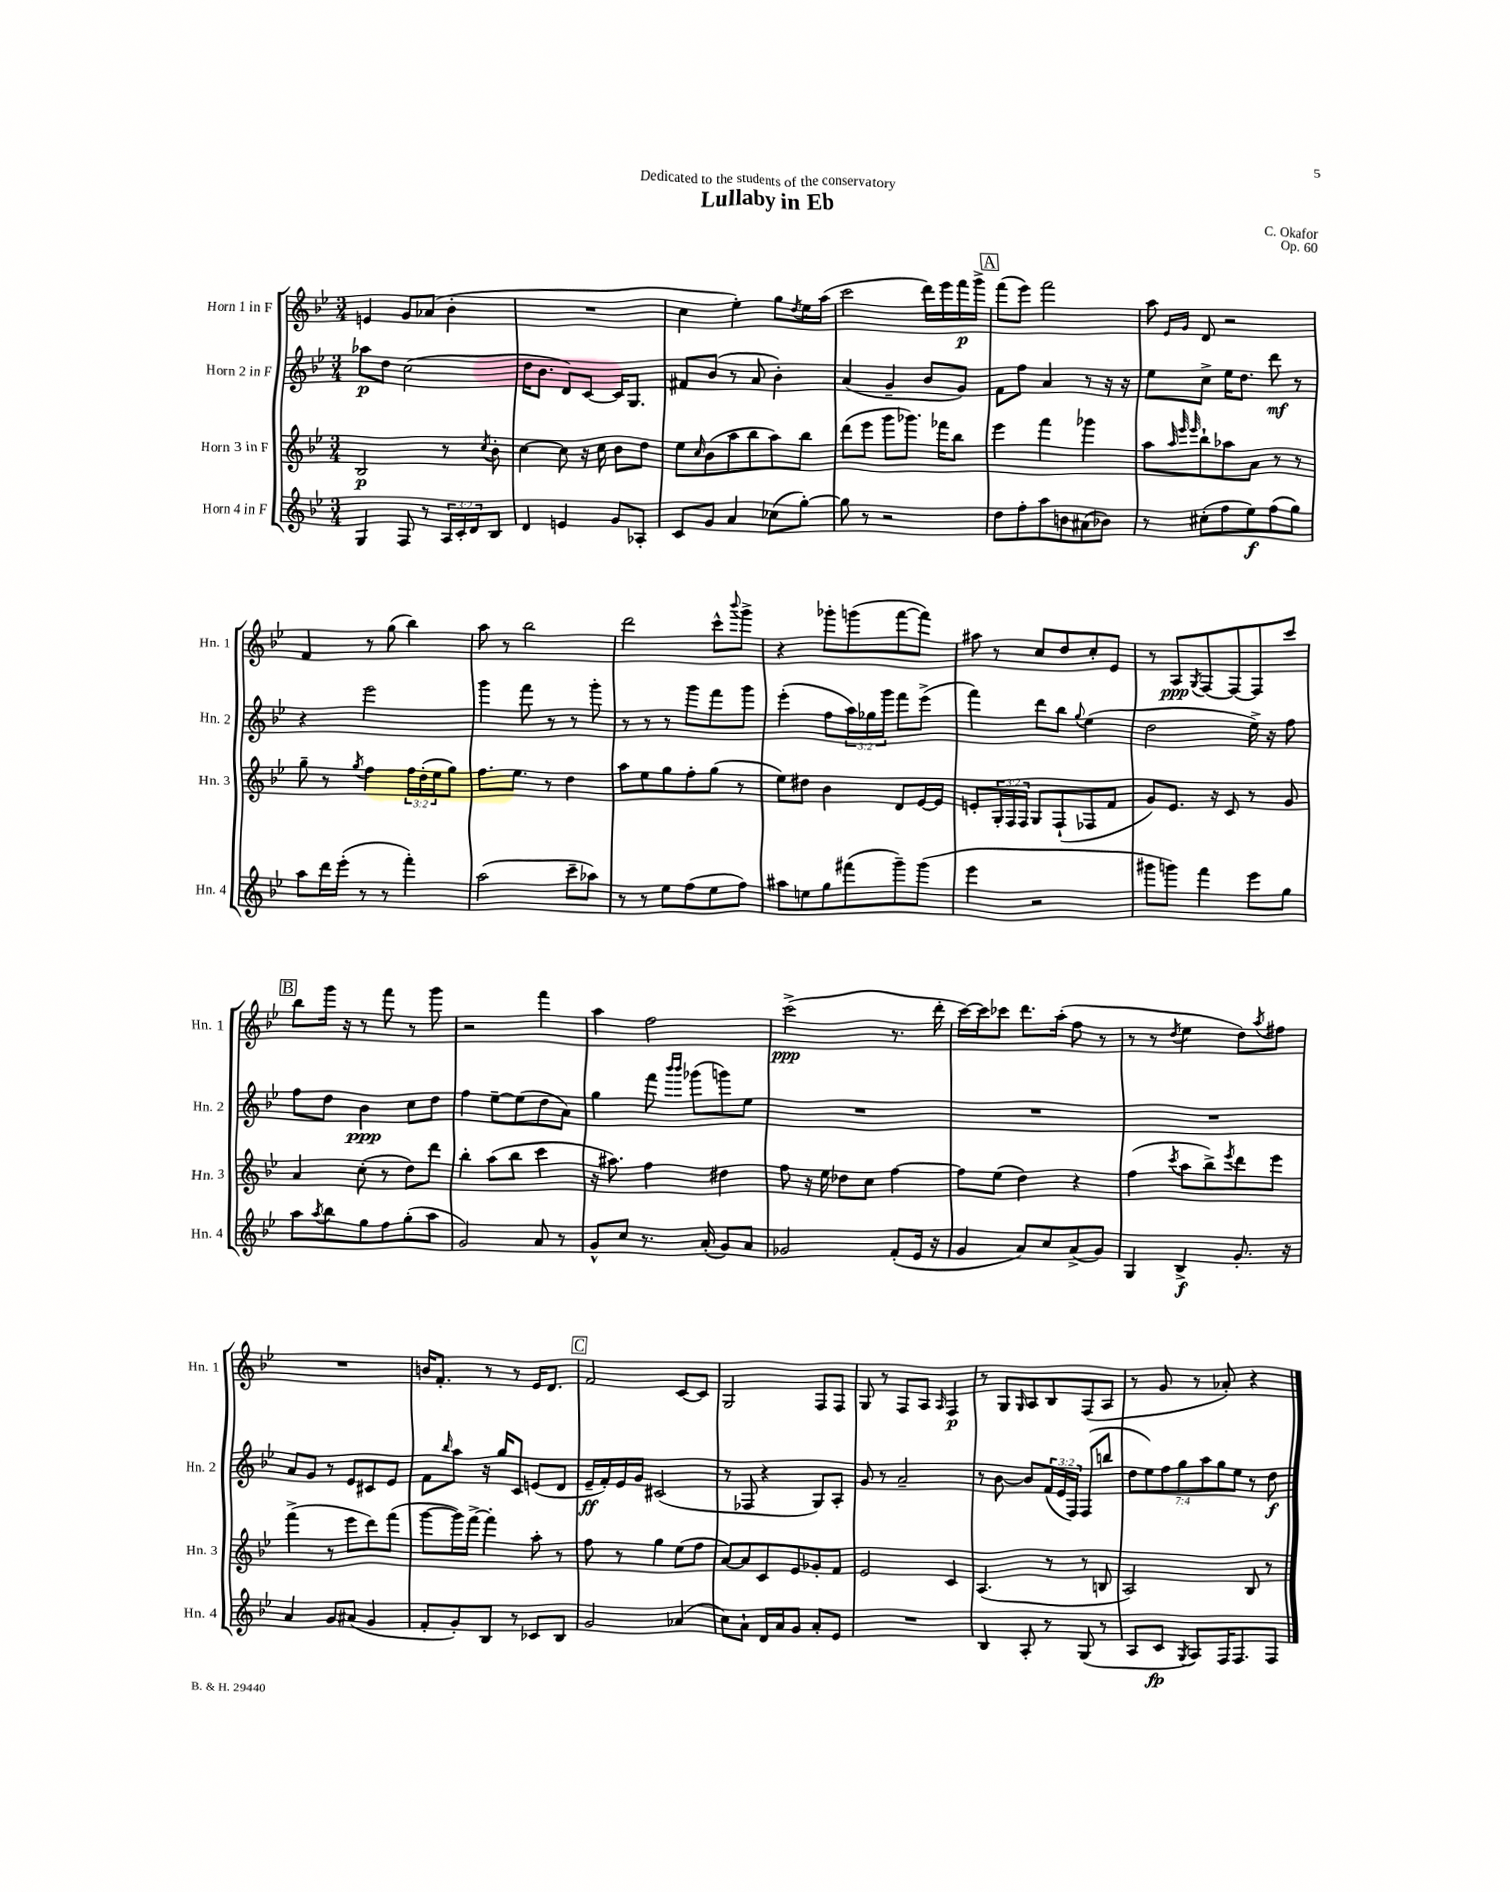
\header { title = "Lullaby in Eb" composer = "C. Okafor" dedication = "Dedicated to the students of the conservatory" opus = "Op. 60" }
<<
\new StaffGroup <<
\new Staff = "s0" \with { instrumentName = "Horn 1 in F" shortInstrumentName = "Hn. 1" } {
    \clef treble \key bes \major \numericTimeSignature \time 3/4
    e'4 g'8 aes'8( bes'4-. |
    R2. |
    c''4 ees''4-.) g''8 \acciaccatura { d''8 } ees''16 a''16( |
    c'''2 d'''16) ees'''16 f'''16\p g'''16-> |
    \mark \markup { \box "A" } f'''8( ees'''8) f'''2 |
    a''8 \grace { ees'16 g'16 } d'8 r2 |
    f'4 r8 g''8( bes''4) |
    a''8 r8 bes''2 |
    d'''2 c'''8-^ \appoggiatura { bes'''8 } g'''8-> |
    r4 ges'''8-. g'''8( f'''8~ f'''8) |
    ais''8 r8 c''8 d''8 c''8-. ees'8 |
    r8 a8\ppp \acciaccatura { g8 } f8~ f8~ f8 c'''8 |
    \mark \markup { \box "B" } bes''8 g'''16 r16 r8 f'''8 r8 g'''8 |
    r2 f'''4 |
    a''4 f''2 |
    c'''2->\ppp( r8. d'''16-. |
    c'''16~) c'''16 ces'''8 d'''8. a''16-.( f''8 r8 |
    r8 r8 \acciaccatura { d''8 } ees''4 d''8) \acciaccatura { a''8 } fis''8 |
    R2. |
    b'16 f'8.-. r8 r8 ees'16 d'8. |
    \mark \markup { \box "C" } f'2 c'8~ c'8 |
    g2 f8 f8 |
    g8 r8 f8 a8 \grace { a16 } f4\p |
    r8 g8 \grace { g16 } a8 bes8 f8( a8 |
    r8 g'8 r8 aes'8-.) r4 \bar "|." |
}
\new Staff = "s1" \with { instrumentName = "Horn 2 in F" shortInstrumentName = "Hn. 2" } {
    \clef treble \key bes \major \numericTimeSignature \time 3/4 \override Staff.TupletNumber.text = #tuplet-number::calc-fraction-text
    aes''8\p d''8 c''2( |
    d''16 bes'8. d'8) c'8~ c'16 g8. |
    fis'8 bes'8( r8 a'8 bes'4-.) |
    a'4( g'4-- bes'8 g'8) |
    \mark \markup { \box "A" } f'8 f''8 a'4 r8 r16 r16 |
    ees''8 c''8-> ees''16 d''8. d'''8\mf r8 |
    r4 ees'''2 |
    g'''4 f'''8 r8 r8 g'''8-. |
    r8 r8 r8 g'''8 f'''8 g'''8 |
    ees'''4-.( f''8 \tuplet 3/2 { a''16) ges''16 g'''16 } f'''8 ees'''8->( |
    f'''4) d'''8 bes''8 \appoggiatura { g''8 } ees''4( |
    d''2 ees''16->) r16 f''8 |
    \mark \markup { \box "B" } f''8 d''8 bes'4\ppp c''8 d''8 |
    f''4 ees''8~-- ees''8( d''8 a'8) |
    g''4 f'''8 \grace { bes'''16 bes'''16 } ges'''8( g'''8) ees''8 |
    R2. |
    R2. |
    R2. |
    a'8 g'8 r8 ees'8 cis'8 ees'8 |
    f'8 \grace { bes''16 } a''8 r16 g''16 c'8 e'8( d'8 |
    \mark \markup { \box "C" } ees'16--\ff f'16-.) ees'16 g'16 cis'2( |
    r8 fes8 r4 g8) a8-. |
    g'8 r8 a'2-- |
    r8 bes'8~ bes'8 \tuplet 3/2 { f'16( ees'16 f16) } f8( b''8 |
    \tuplet 7/4 { d''8 ees''8) f''8 g''8 a''8 g''8 ees''8 } r8 d''8\f \bar "|." |
}
\new Staff = "s2" \with { instrumentName = "Horn 3 in F" shortInstrumentName = "Hn. 3" } {
    \clef treble \key bes \major \numericTimeSignature \time 3/4 \override Staff.TupletNumber.text = #tuplet-number::calc-fraction-text
    bes2\p r8 \acciaccatura { c''8 } bes'8-. |
    c''4~ c''8 r16 c''16 bes'8 d''8 |
    ees''8 \grace { c''16 } bes'8( a''8 bes''8 a''8) bes''8 |
    d'''8( ees'''8 g'''8 ges'''8.) fes'''16 bes''8 |
    \mark \markup { \box "A" } ees'''4 f'''4 ges'''4 |
    a''8 \grace { a''32 ees'''32 ees'''32 } bes''8-! aes''8 a'8 r8 r8 |
    g''8-- r8 \acciaccatura { g''8 } f''4 \tuplet 3/2 { f''16 d''16-.( ees''16 } g''8) |
    f''8. ees''8. r8 d''4 |
    a''8 ees''8 g''8 f''8-. g''8( r8 |
    ees''8) dis''8 bes'4 d'8 ees'16~ ees'16 |
    e'8-. \tuplet 3/2 { g16-. f16 f16 } g8 f8-!( fes8 f'8 |
    g'8) ees'8. r16 c'8 r8 g'8 |
    \mark \markup { \box "B" } a'4 c''8-.( r8 d''8) d'''8 |
    bes''4-. a''8( bes''8 c'''4 |
    r16 ais''8.) f''4 dis''4 |
    f''8 r16 ees''16 des''8 c''8 f''4~ |
    f''8 ees''8( d''4) r4 |
    f''4( \acciaccatura { c'''8 } a''8 bes''8->) \acciaccatura { ees'''8 } d'''8 ees'''8 |
    f'''4->( r8 ees'''8 d'''8) f'''8( |
    g'''8~ g'''16) f'''16~-> f'''4-. a''8-. r8 |
    \mark \markup { \box "C" } f''8 r8 g''4 ees''8( f''8 |
    a'8~) a'8 c'8 ees'8 ges'8-. f'8 |
    ees'2 c'4 |
    a4.( r8 r8 b8 |
    a2) bes8 r8 \bar "|." |
}
\new Staff = "s3" \with { instrumentName = "Horn 4 in F" shortInstrumentName = "Hn. 4" } {
    \clef treble \key bes \major \numericTimeSignature \time 3/4 \override Staff.TupletNumber.text = #tuplet-number::calc-fraction-text
    g4 f8 r8 \tuplet 3/2 { a16 c'16-. d'16 } bes8 |
    d'4 e'4 g'8 aes8-. |
    c'8 g'8 a'4 ces''8( g''8~-.) |
    g''8 r8 r2 |
    \mark \markup { \box "A" } d''8 f''8-. a''8 b'8 ais'8( bes'8) |
    r8 cis''8-.( f''8 ees''8\f) f''8( g''8) |
    a''8 d'''16 ees'''16-.( r8 r8 f'''4-.) |
    a''2( c'''8-- aes''8) |
    r8 r8 ees''8 f''8( ees''8 f''8) |
    ais''8 e''8 g''8 fis'''8( g'''8--) g'''8( |
    ees'''4 r2 |
    gis'''8 g'''8) f'''4 ees'''8 g''8 |
    \mark \markup { \box "B" } a''8 \acciaccatura { a''8 } bes''8 g''8 f''8 g''8-.( a''8 |
    g'2) a'8 r8 |
    g'8-^ c''8 r8. a'16-.( g'8) a'8 |
    ges'2 f'8-.( ees'16 r16 |
    g'4 a'8) c''8 a'8->( g'8) |
    g4 bes4->\f g'8.-. r16 |
    a'4 g'8 ais'8( g'4 |
    f'8-. g'8-.) bes8 r8 ces'8 bes8 |
    \mark \markup { \box "C" } g'2 aes'4( |
    c''8) a'8-! d'16 a'16 g'8 a'8-. ees'8 |
    R2. |
    bes4 a8-. r8 g8( r8 |
    a8 c'8\fp \acciaccatura { g8 } a8) f16 f8. f8 \bar "|." |
}
>>
>>
\layout { \context { \Score \remove "Bar_number_engraver" } }
